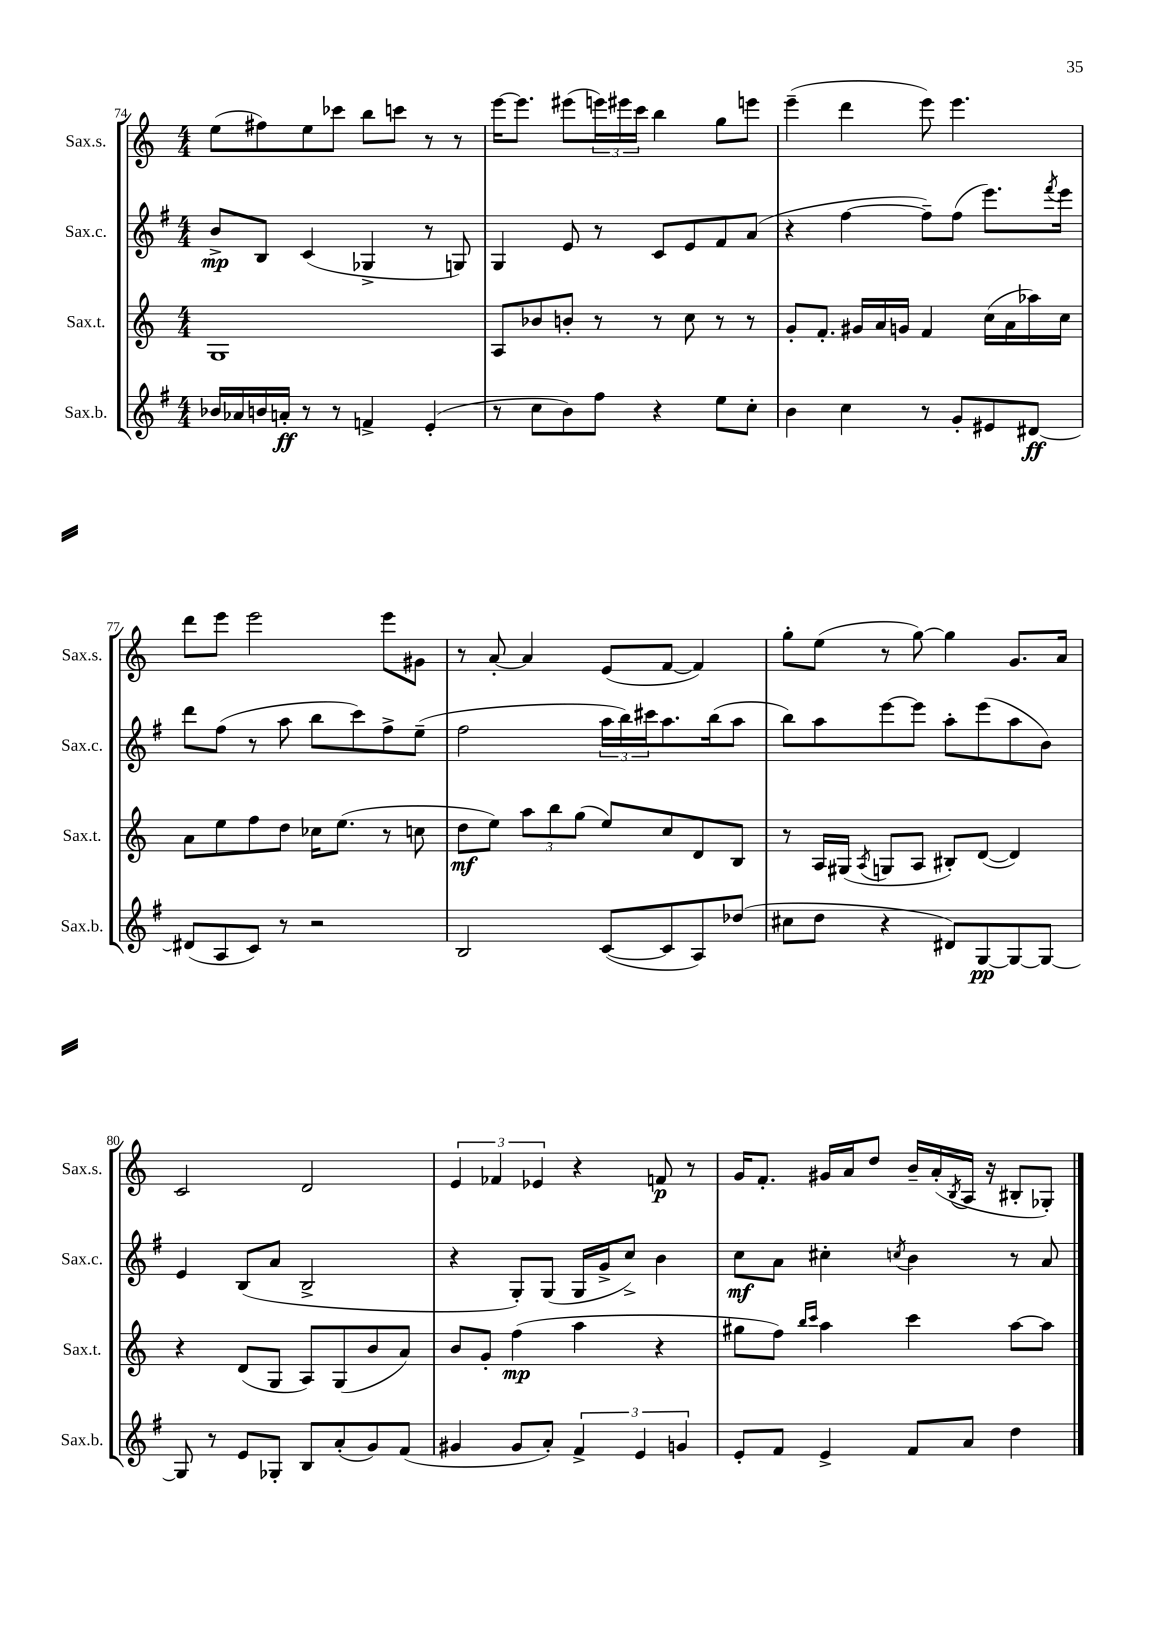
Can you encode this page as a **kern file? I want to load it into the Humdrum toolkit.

**kern	**kern	**kern	**kern
*staff4	*staff3	*staff2	*staff1
*clefG2	*clefG2	*clefG2	*clefG2
*k[f#]	*k[]	*k[f#]	*k[]
*M4/4	*M4/4	*M4/4	*M4/4
16b-	1G	8b^	(8ee
16a-	.	.	.
16b	.	8B	8ff#)
16a'	.	.	.
8r	.	(4c	8ee
8r	.	.	8ccc-
4f^	.	4G-^	8bb
.	.	.	8ccc
(4e'	.	8r	8r
.	.	8G)	8r
=	=	=	=
8r	8A	4G	[16eee
.	.	.	8.eee]
8cc	8b-	.	.
8b)	8b'	8e	(8eee#
8ff#	8r	8r	24eee)
.	.	.	24eee#
.	.	.	24ccc
4r	8r	8c	4bb
.	8cc	8e	.
8ee	8r	8f#	8gg
8cc'	8r	(8a	8eee
=	=	=	=
4b	8g'	4r	(4eee~
.	8.f'	.	.
4cc	.	[4ff#	4ddd
.	16g#	.	.
.	16a	.	.
.	16g	.	.
8r	4f	8ff#~])	8eee)
8g'	.	(8ff#	4.eee
8e#	(16cc	8.eee)	.
.	16a	.	.
[8d#	16aa-)	.	.
.	.	8qfff#	.
.	16cc	16eee	.
=	=	=	=
(8d#]	8a	8ddd	8ddd
8A	8ee	(8ff#	8eee
8c)	8ff	8r	2eee
8r	8dd	8aa	.
2r	16cc-	8bb	.
.	(8.ee	.	.
.	.	8ccc)	.
.	8r	8ff#^	8eee
.	8cc	(8ee~	8g#
=	=	=	=
2B	8dd	2ff#	8r
.	8ee)	.	[8a'
.	12aa	.	4a]
.	12bb	.	.
.	(12gg	.	.
([8c	8ee)	24aa	(8e
.	.	24bb)	.
.	.	24ccc#	.
8c]	8cc	8.aa	[8f
8A)	8d	.	4f])
.	.	(16bb	.
(8dd-	8B	8aa	.
=	=	=	=
8cc#	8r	8bb)	8gg'
8dd	16A	8aa	(8ee
.	(16G#	.	.
.	8qA	.	.
4r	8G	[8eee	8r
.	8A	8eee]	[8gg)
8d#)	8B#')	8aa'	4gg]
[8G	([8d	(8eee	.
8G_	4d])	8aa	8.g
8G_	.	8b)	.
.	.	.	16a
=	=	=	=
8G]	4r	4e	2c
8r	.	.	.
8e	(8d	(8B	.
8G-'	8G	8a	.
8B	8A)	2B^	2d
(8a'	(8G	.	.
8g)	8b	.	.
(8f#	8a)	.	.
=	=	=	=
4g#	8b	4r	6e
.	8g'	.	.
.	.	.	6f-
8g#	(4ff	8G')	.
.	.	.	6e-
8a')	.	(8G	.
6f#^	4aa	16G	4r
.	.	16g^	.
.	.	8cc^)	.
6e	.	.	.
.	4r	4b	8f
6g	.	.	.
.	.	.	8r
=	=	=	=
8e'	8gg#	8cc	16g
.	.	.	8.f'
8f#	8ff)	8a	.
.	16qqbb	.	.
.	16qqccc	.	.
4e^	4aa	4cc#'	16g#
.	.	.	16a
.	.	.	8dd
.	.	8qcc	.
8f#	4ccc	4b	16b~
.	.	.	(16a'
.	.	.	8qB
8a	.	.	16A
.	.	.	16r
4dd	[8aa	8r	8B#'
.	8aa]	8a	8G-')
==	==	==	==
*-	*-	*-	*-
